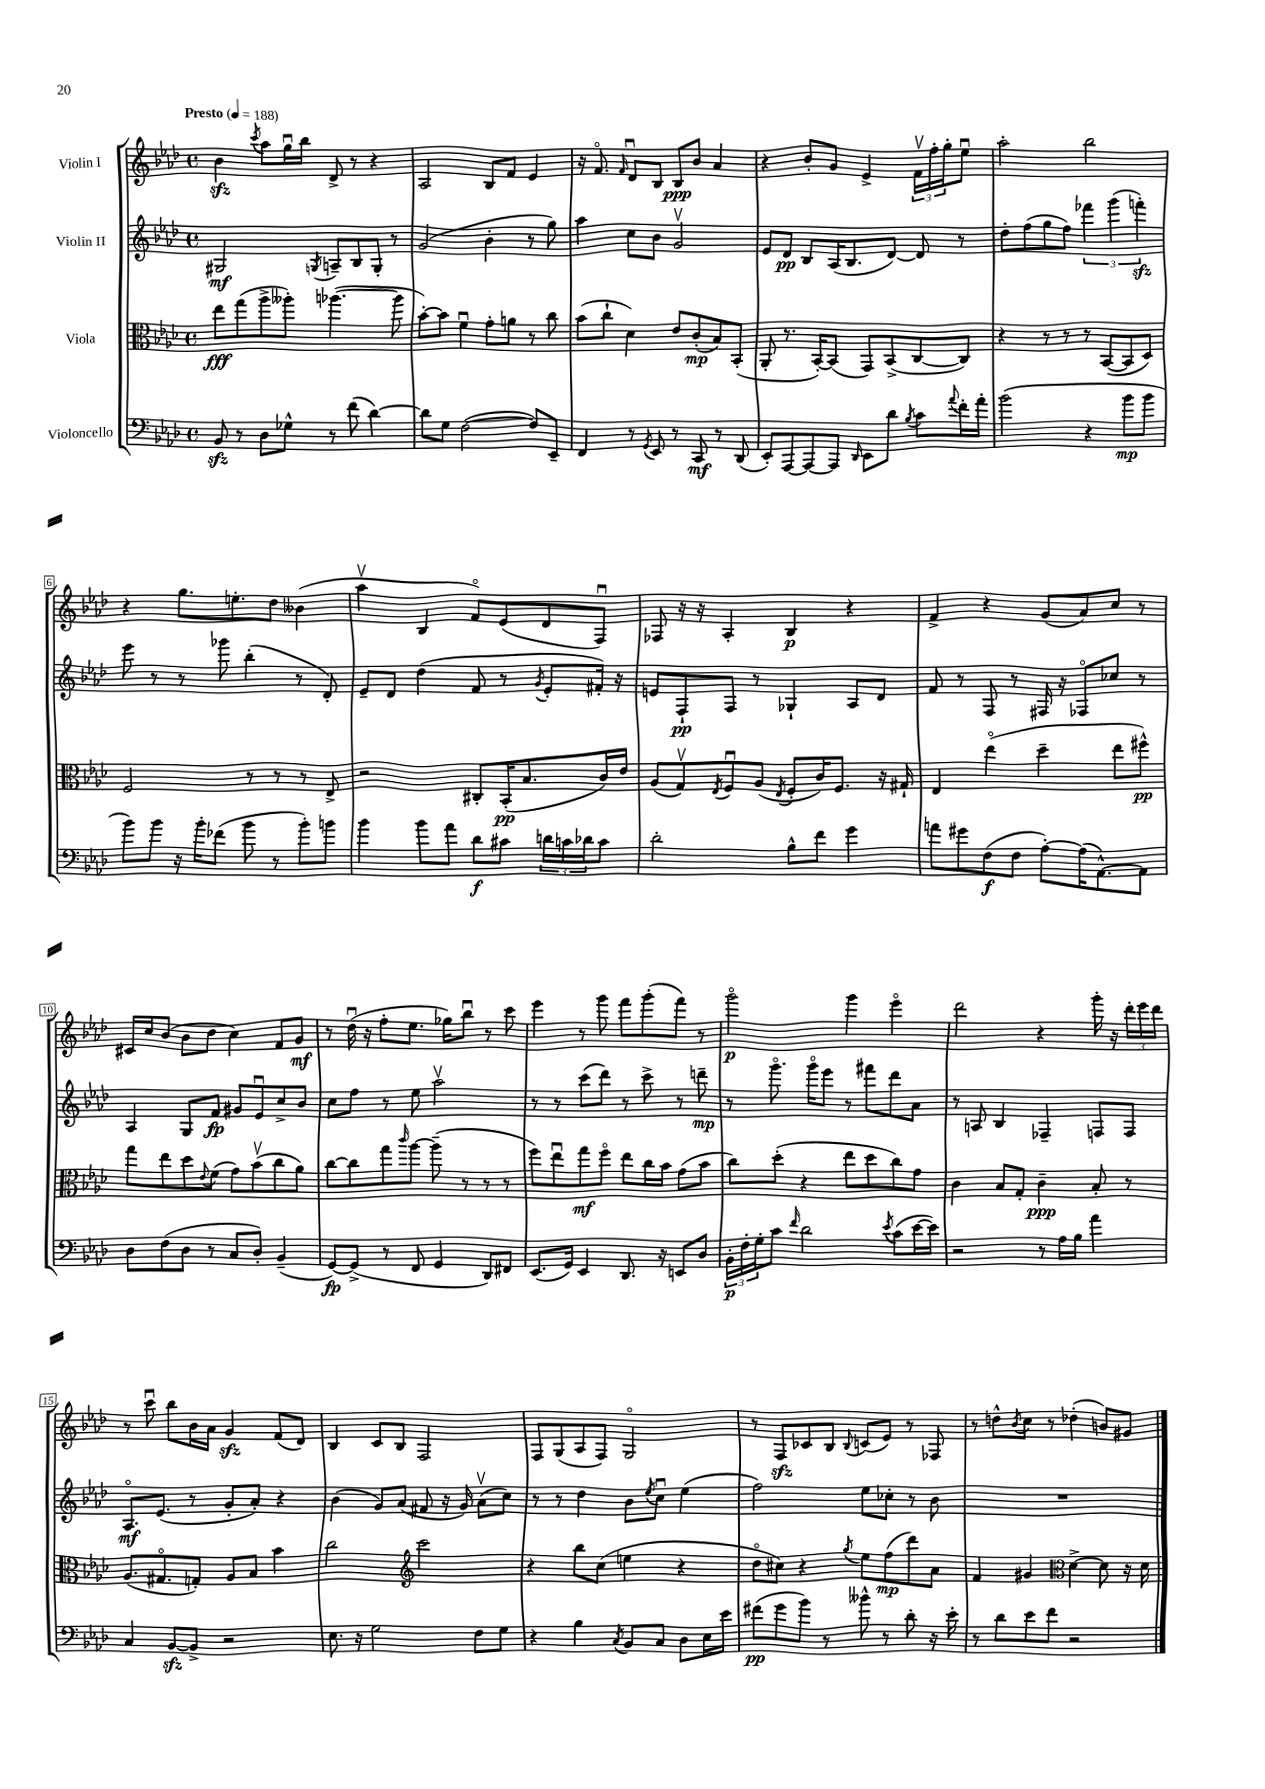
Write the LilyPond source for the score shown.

<<
\new StaffGroup <<
\new Staff = "s0" \with { instrumentName = "Violin I" } {
    \clef treble \key aes \major \defaultTimeSignature \time 4/4 \tempo "Presto" 4 = 188
    bes'4\sfz \acciaccatura { c'''8 } aes''8 g''16\downbow bes''16 des'8-> r8 r4 |
    aes2 bes8 f'8 ees'4 |
    r16 f'8.\flageolet \grace { f'16 } des'8\downbow bes8 bes8\ppp bes'8 aes'4 |
    r4 bes'8-. g'8 ees'4-> \tuplet 3/2 { f'16\upbow f''16-. g''16-. } ees''8\downbow |
    aes''2-. bes''2 |
    r4 g''8. e''8.-. des''8 beses'4( |
    aes''4\upbow bes4 f'8\flageolet) ees'8( des'8 f8\downbow) |
    fes8 r16 r16 aes4-. bes4\p r4 |
    f'4-> r4 g'8( aes'8) c''8 r8 |
    cis'16 c''16 bes'8( bes'8 des''8 c''4) f'8 g'8\mf |
    r8 des''16\downbow( r16 f''8-. ees''8. ges''16) bes''8\downbow r8 c'''8 |
    ees'''4 r8 g'''8 f'''8 g'''8-.( f'''8) r8 |
    g'''2\flageolet\p g'''4 ees'''4\flageolet |
    des'''2 r4 g'''16-. r16 \tuplet 3/2 { des'''16-. ees'''16 des'''16 } |
    r8 c'''8\downbow bes''8 bes'16 aes'16 g'4\sfz f'8( des'8) |
    bes4 c'8 bes8 f2 |
    f8 g8( aes8 f8) g2\flageolet |
    r8 f8\sfz ces'8 bes8 \appoggiatura { bes8 } c'8( ees'8) r8 fes8 |
    r8 d''8-^ \acciaccatura { bes'8 } c''8 r8 des''4-.( b'8) gis'8 \bar "|." |
}
\new Staff = "s1" \with { instrumentName = "Violin II" } {
    \clef treble \key aes \major \defaultTimeSignature \time 4/4
    gis2\mf \acciaccatura { g8 } a8-- bes8 g8-. r8 |
    g'2( bes'4-. r8 g''8) |
    aes''4 c''8 bes'8 g'2\upbow |
    ees'8 des'8\pp bes8 aes16( bes8. des'8~) des'8 r8 |
    des''8-. f''8( g''8 f''8) \tuplet 3/2 { fes'''4 g'''4( f'''4-.\sfz) } |
    ees'''8 r8 r8 ges'''8 bes''4-.( r8 des'8-.) |
    ees'8-- des'8 des''4( f'8 r8 \acciaccatura { g'8 } ees'8-. fis'16-.) r16 |
    e'8 f8-!\pp f8 r8 ges4-! aes8 des'8 |
    f'8 r8 f8 r8 fis16 r16 fes8\flageolet ces''8 r8 |
    aes4 g8 f'8\fp gis'8 ees'8\downbow c''8-> bes'8 |
    c''8 f''8 r8 ees''8 aes''2\upbow |
    r8 r8 c'''8( des'''8) r8 c'''8-> r8 d'''8--\mp |
    r8 g'''8.\flageolet g'''16\flageolet ees'''8 r8 fis'''8 des'''8 aes'8 |
    r8 a8 bes4 fes4-- f8 f8 |
    aes8.\flageolet\mf ees'8.( r8 g'8-. aes'8-.) r4 |
    bes'4( g'8) aes'8( fis'8 r16 g'16) aes'8\upbow( c''8) |
    r8 r8 des''4 bes'8 \acciaccatura { ees''8 } c''8\downbow ees''4( |
    f''2) ees''8 ces''8-. r8 bes'8 |
    R1 \bar "|." |
}
\new Staff = "s2" \with { instrumentName = "Viola" } {
    \clef alto \key aes \major \defaultTimeSignature \time 4/4
    ees''8\fff g''8( aes''8-> aeses''8-.) aes''4.~( aes''8 |
    bes'8~-.) bes'8 f'4\downbow g'8-. a'8 r8 c''8 |
    bes'8( c''8-! des'4) ees'8 c'8-.\mp( bes8) bes,8-.( |
    aes,8-. r8. bes,16~-.) bes,8( g,8) bes,8->( c8~ c8) |
    r4 r8 r8 r8 bes,8~( bes,8 des8) |
    f2 r8 r8 r8 ees8-> |
    r2 cis8-. bes,16-.\pp( bes8. c'16) ees'16 |
    aes8( g8\upbow) \acciaccatura { ees8 } f8\downbow aes8( \acciaccatura { ees8 } f8-. c'16) f8. r16 gis16-! |
    ees4 ees''4\flageolet( des''4-- ees''8 fis''8-^\pp) |
    g''8 ees''8 des''8 \appoggiatura { ees'8 } f'8( g'8) bes'8\upbow( c''8 aes'8) |
    c''8~ c''8 g''8 \grace { c'''16 } aes''8~ aes''8--( r8 r8 r8 |
    f''8) ees''8\downbow g''8\mf f''8\flageolet ees''8 c''16 bes'16 g'8( bes'8 |
    c''8) des''8-.( r4 ees''8 des''8 c''8) g'8 |
    c'4 bes8 g8-. c'4--\ppp bes8-. r8 |
    aes8.( gis8.\flageolet g8-.) aes8 bes8 bes'4 |
    c''2 \clef treble c'''2 |
    r4 bes''8 c''8( e''4 r4 |
    des''8\flageolet cis''8) r4 \acciaccatura { g''8 } ees''8 f''8\mp( des'''8) aes'8 |
    f'4 gis'4 \clef alto des'4~-> des'8 r16 des'16 \bar "|." |
}
\new Staff = "s3" \with { instrumentName = "Violoncello" } {
    \clef bass \key aes \major \defaultTimeSignature \time 4/4
    bes,8\sfz r8 des8 ges8-^ r8 f'8( des'4~) |
    des'8 g8 f2~( f8) ees,8-- |
    f,4 r8 \acciaccatura { g,8 } ees,8 r8 c,8\mf r8 des,8( |
    ees,8-.) aes,,8~ aes,,8~ aes,,8 \grace { des,16 } ees,8 des'8 \acciaccatura { bes8 } c'8 \appoggiatura { aes'8 } f'16-. aes'16-. |
    bes'2( r4 bes'8\mp bes'8 |
    bes'8) bes'8 r16 bes'16-. fes'8( bes'8 r8 bes'8-.) b'8 |
    bes'4 bes'8 aes'8 des'8\f cis'8 \tuplet 3/2 { d'16 c'16 des'16 } c'8 |
    des'2-. bes8-^ f'8 g'4 |
    a'8 gis'8 f8\f( f8 aes8~-.) aes16( aes,8.~-^) aes,8 |
    des8 f8( des8 r8 c8 des8-.) bes,4--( |
    g,8~\fp) g,8->( r8 f,8 g,4 des,8) fis,8 |
    ees,8.( g,16) ees,4 des,8. r16 e,8 des8 |
    \tuplet 3/2 { bes,16-.\p f16-. g16-. } c'8 \grace { f'16 } des'2 \acciaccatura { ees'8 } c'8( ees'16~ ees'16) |
    r2 r8 aes16 bes16 aes'4 |
    c4 bes,8~\sfz bes,8-> r2 |
    ees8. r16 g2 f8 g8 |
    r4 bes4 \acciaccatura { c8 } bes,8 c8 des8 ees16 ees'16 |
    fis'8\pp( g'8 bes'8) r8 beses'8-^ r8 des'8-. r16 ees'16-. |
    r8 des'8 ees'8 f'8 r2 \bar "|." |
}
>>
>>
\layout { \context { \Score \override BarNumber.stencil = #(make-stencil-boxer 0.1 0.3 ly:text-interface::print) } }
